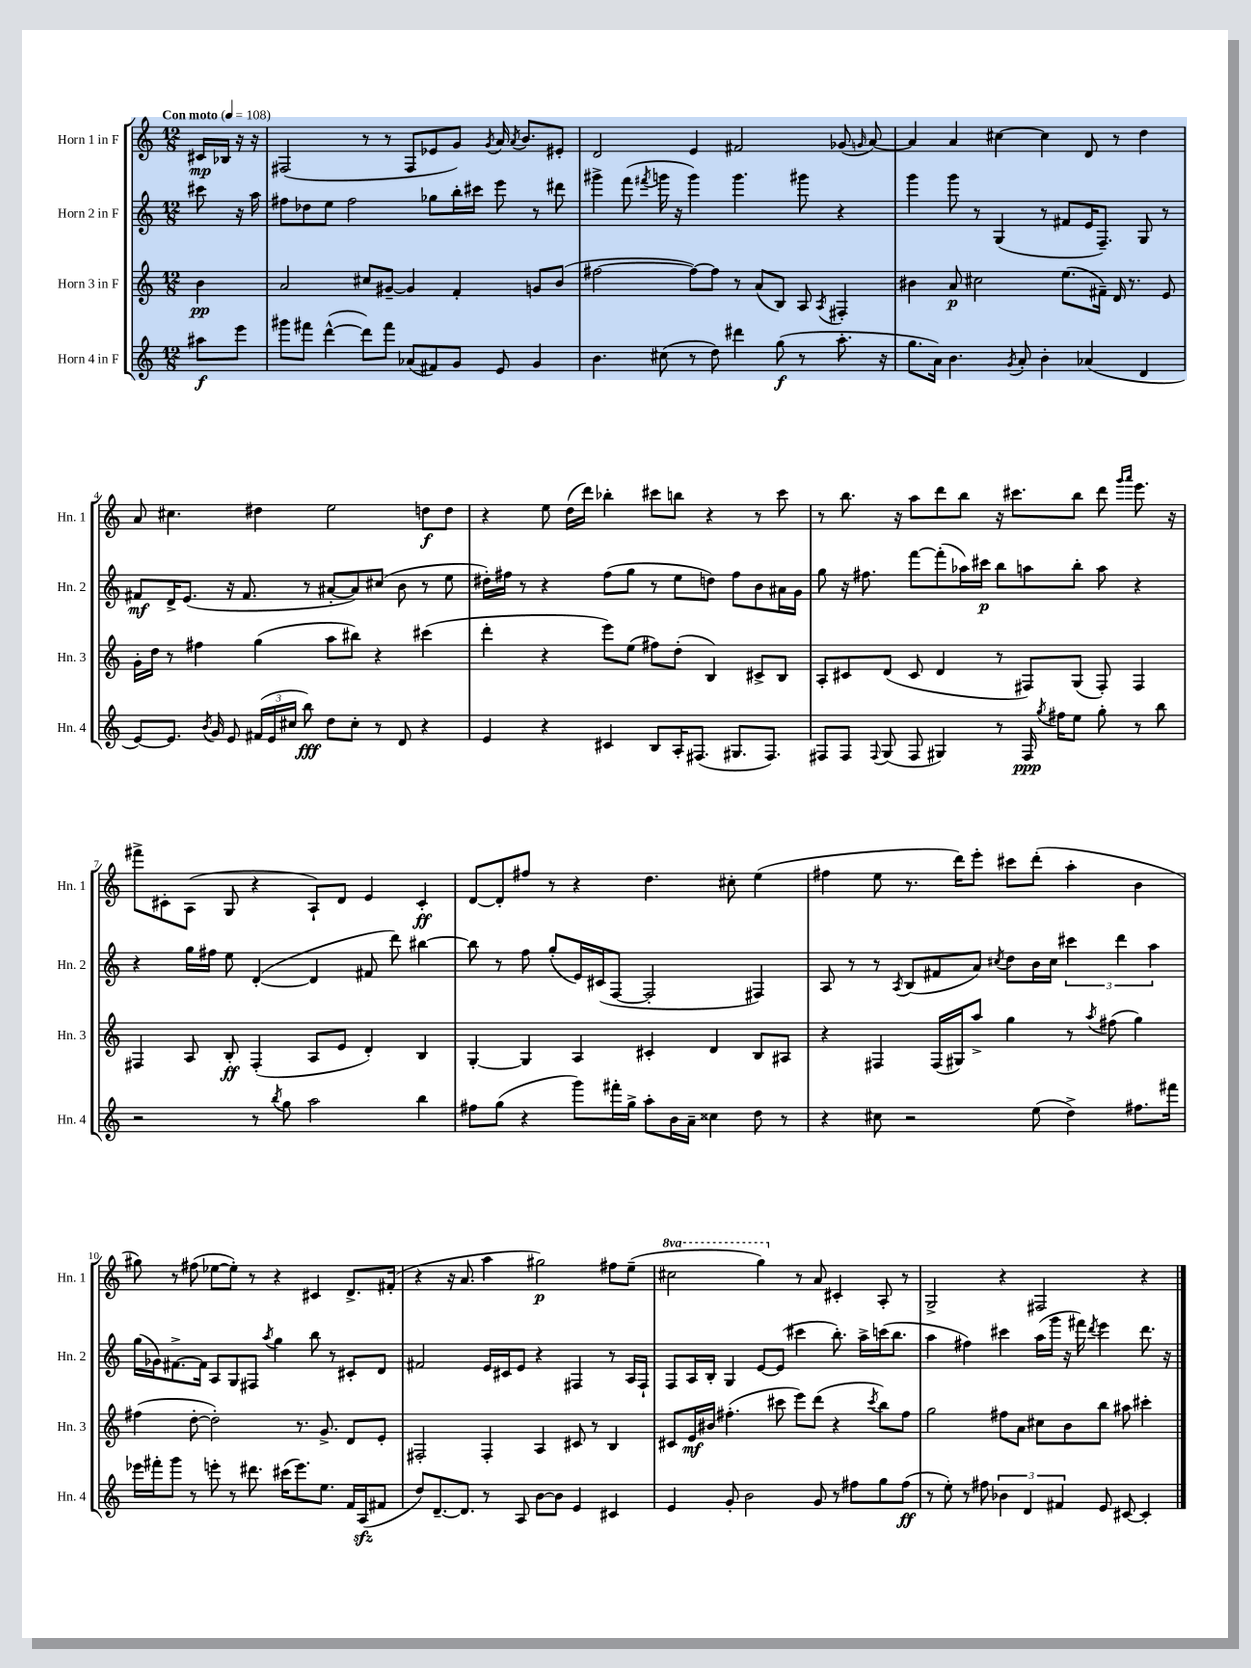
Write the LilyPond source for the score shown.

<<
\new StaffGroup <<
\new Staff = "s0" \with { instrumentName = "Horn 1 in F" shortInstrumentName = "Hn. 1" } {
    \clef treble \key c \major \numericTimeSignature \time 12/8 \set Staff.ottavationMarkups = #ottavation-simple-ordinals \partial 4 \tempo "Con moto" 4 = 108
    \autoBeamOff cis'16[\mp bes16] r16 r16 |
    fis2( r8 r8 fis8[ ees'8 g'8]) \acciaccatura { g'8 } a'16 \acciaccatura { a'8 } b'8.[ eis'8]-. |
    d'2 e'4 fis'2 ges'8( \grace { g'16 } a'8~) |
    a'4 a'4 cis''4~ cis''4 d'8 r8 d''4 |
    a'8 cis''4. dis''4 e''2 d''8[\f d''8] |
    r4 e''8 d''16[( d'''16]) bes''4-. cis'''8[ b''8] r4 r8 cis'''8 |
    r8 b''8. r16 a''8[ d'''8 b''8] r16 cis'''8.[ b''8] d'''8 \grace { g'''16[ a'''16] } e'''8. r16 |
    fis'''8[-> cis'8-. a8]( g8 r4 a8[-!) d'8] e'4 cis'4-.\ff |
    d'8[~ d'8-. fis''8] r8 r4 d''4. cis''8-. e''4( |
    fis''4 e''8 r8. d'''16[) e'''8]-. cis'''8[ d'''8]-.( a''4-. b'4 |
    gis''8) r8 fis''8( ees''8[~ ees''8]-.) r8 r4 cis'4 d'8.[-> fis'16]-.( |
    r4 r16 a'8. a''4 gis''2\p) fis''8[ e''8]--( |
    \ottava #1 cis'''2 g'''4) \ottava #0 r8 a'8 cis'4-. a8-. r8 |
    g2-> r4 fis2 r4 \bar "|." |
}
\new Staff = "s1" \with { instrumentName = "Horn 2 in F" shortInstrumentName = "Hn. 2" } {
    \clef treble \key c \major \numericTimeSignature \time 12/8 \partial 4
    \autoBeamOff cis'''8 r16 a''16 |
    fis''8[ des''8 e''8] fis''2 ges''8[ b''16-. cis'''16] e'''8 r8 dis'''8 |
    gis'''4-> f'''8( \acciaccatura { fis'''8 } g'''16 r16 g'''4) g'''4. gis'''8 r4 |
    g'''4 g'''8 r8 g4( r8 fis'8[ e'16 f8.]--) g8 r8 |
    fis'8[\mf d'16-> e'8.]( r16 fis'8. r8 ais'8[~-. ais'8) cis''8]( b'8 r8 e''8 |
    dis''16[-.) fis''16] r8 r4 fis''8[( g''8] r8 e''8[ d''8]) fis''8[ b'8 ais'16 g'16] |
    g''8 r16 fis''8. f'''8[~ f'''8-.( aes''16) cis'''16]\p b''8[ a''8 b''8]-. a''8 r4 |
    r4 g''16[ fis''16] e''8 d'4~-.( d'4 fis'8 d'''8) bis''4~ |
    bis''8 r8 f''8 g''8[-.( e'16) cis'16( f8]~ f2-. fis4) |
    a8 r8 r8 \acciaccatura { a8 } b8[( fis'8 a'8]) \acciaccatura { cis''8 } d''8[ b'16 cis''16] \tuplet 3/2 { cis'''4 d'''4 a''4 } |
    g''16[( ges'16) fis'8.~-> fis'16] a8[ g8 fis8] \acciaccatura { a''8 } g''4 b''8 r8 cis'8[-. d'8] |
    fis'2 e'16[ cis'16 e'8] r4 fis4 r8 a16[ fis16]-! |
    f8[ a16 b16]-. g4 e'8[~ e'8]( cis'''4 b''8.-.) a''16[-> c'''16( b''8.] |
    a''4 fis''4) cis'''4 a''16[( g'''16] r16 fis'''16) \acciaccatura { d'''8 } e'''4 d'''8. r16 \bar "|." |
}
\new Staff = "s2" \with { instrumentName = "Horn 3 in F" shortInstrumentName = "Hn. 3" } {
    \clef treble \key c \major \numericTimeSignature \time 12/8 \partial 4
    \autoBeamOff b'4\pp |
    a'2 cis''8[ gis'8]~-- gis'4 f'4-. g'8[ b'8]( |
    fis''2~ fis''8[~) fis''8] r8 a'8[( b8]) a8 \acciaccatura { a8 } fis4-. |
    bis'4 a'8\p cis''2 e''8.[( fis'16]--) d'16 r8. e'8 |
    g'16[-. d''16] r8 fis''4 g''4( a''8[ bis''8]) r4 cis'''4( |
    d'''4-. r4 e'''8[) e''8]( fis''8[) d''8]-.( b4) cis'8[-> b8] |
    a8[-. cis'8 d'8]( cis'8 d'4 r8 fis8[) g8]( fis8-.) fis4 |
    fis4 a8 b8-.\ff fis4-.( a8[ e'8] d'4-.) b4 |
    g4~-. g4 a4 cis'4-. d'4 b8[ ais8] |
    r4 fis4 fis16[( gis16) a''8]-> g''4 r8 \acciaccatura { a''8 } fis''8( g''4) |
    fis''4( d''8~-. d''2-.) r8. g'8.-> d'8[ e'8]-. |
    fis2-. fis4-. a4 cis'8 r8 b4 |
    cis'8[ e'16\mf bis'16] fis''4.-.( cis'''8 e'''8[) d'''8]( r4 \acciaccatura { cis'''8 } b''8[) fis''8] |
    g''2 fis''8[ a'8] cis''8[ b'8 b''8] ais''8 cis'''4-. \bar "|." |
}
\new Staff = "s3" \with { instrumentName = "Horn 4 in F" shortInstrumentName = "Hn. 4" } {
    \clef treble \key c \major \numericTimeSignature \time 12/8 \partial 4
    \autoBeamOff ais''8[\f e'''8] |
    gis'''8[ fis'''8] d'''4~-^( d'''8[) fis'''8] aes'8[( fis'8) g'8] e'8 g'4 |
    b'4. cis''8( r8 d''8) dis'''4 g''8\f( r8 a''8.-. r16 |
    g''8.[ a'16]) b'4. \acciaccatura { g'8 } a'8-. b'4-. aes'4( d'4 |
    e'8[~) e'8.] \acciaccatura { b'8 } g'16 e'8 \tuplet 3/2 { fis'16[( e'16 cis''16] } b''8\fff) d''8[ cis''8]-. r8 d'8 r4 |
    e'4 r4 cis'4 b8[ a16-. fis8.]( gis8.[ fis8.]) |
    fis8[ fis8] \appoggiatura { fis8 } g8( fis8 gis4) r8 fis16\ppp \acciaccatura { g''8 } fis''16[ e''8] g''8-. r8 b''8 |
    r2 r8 \acciaccatura { b''8 } g''8 a''2 b''4 |
    fis''8[ g''8]( r4 g'''8[) fis'''16-. g''16]-> a''8[-. b'16 a'16]-- cisis''4 d''8 r8 |
    r4 cis''8 r2 e''8( d''4->) fis''8.[ fis'''16] |
    ees'''16[ fis'''16-. g'''8] r8 e'''8-. r8 dis'''8. cis'''16[( e'''8.) e''8.] f'16[ a16\sfz( fis'8] |
    d''8[) d'8.~-- d'8.] r8 a8 b'8[~ b'8] e'4 cis'4 |
    e'4 g'8-. b'2 g'8 r8 fis''8[ g''8 fis''8]\ff( |
    r8 e''8-.) r8 fis''8 \tuplet 3/2 { bes'4 d'4 fis'4 } e'8 cis'8~ cis'4-. \bar "|." |
}
>>
>>
